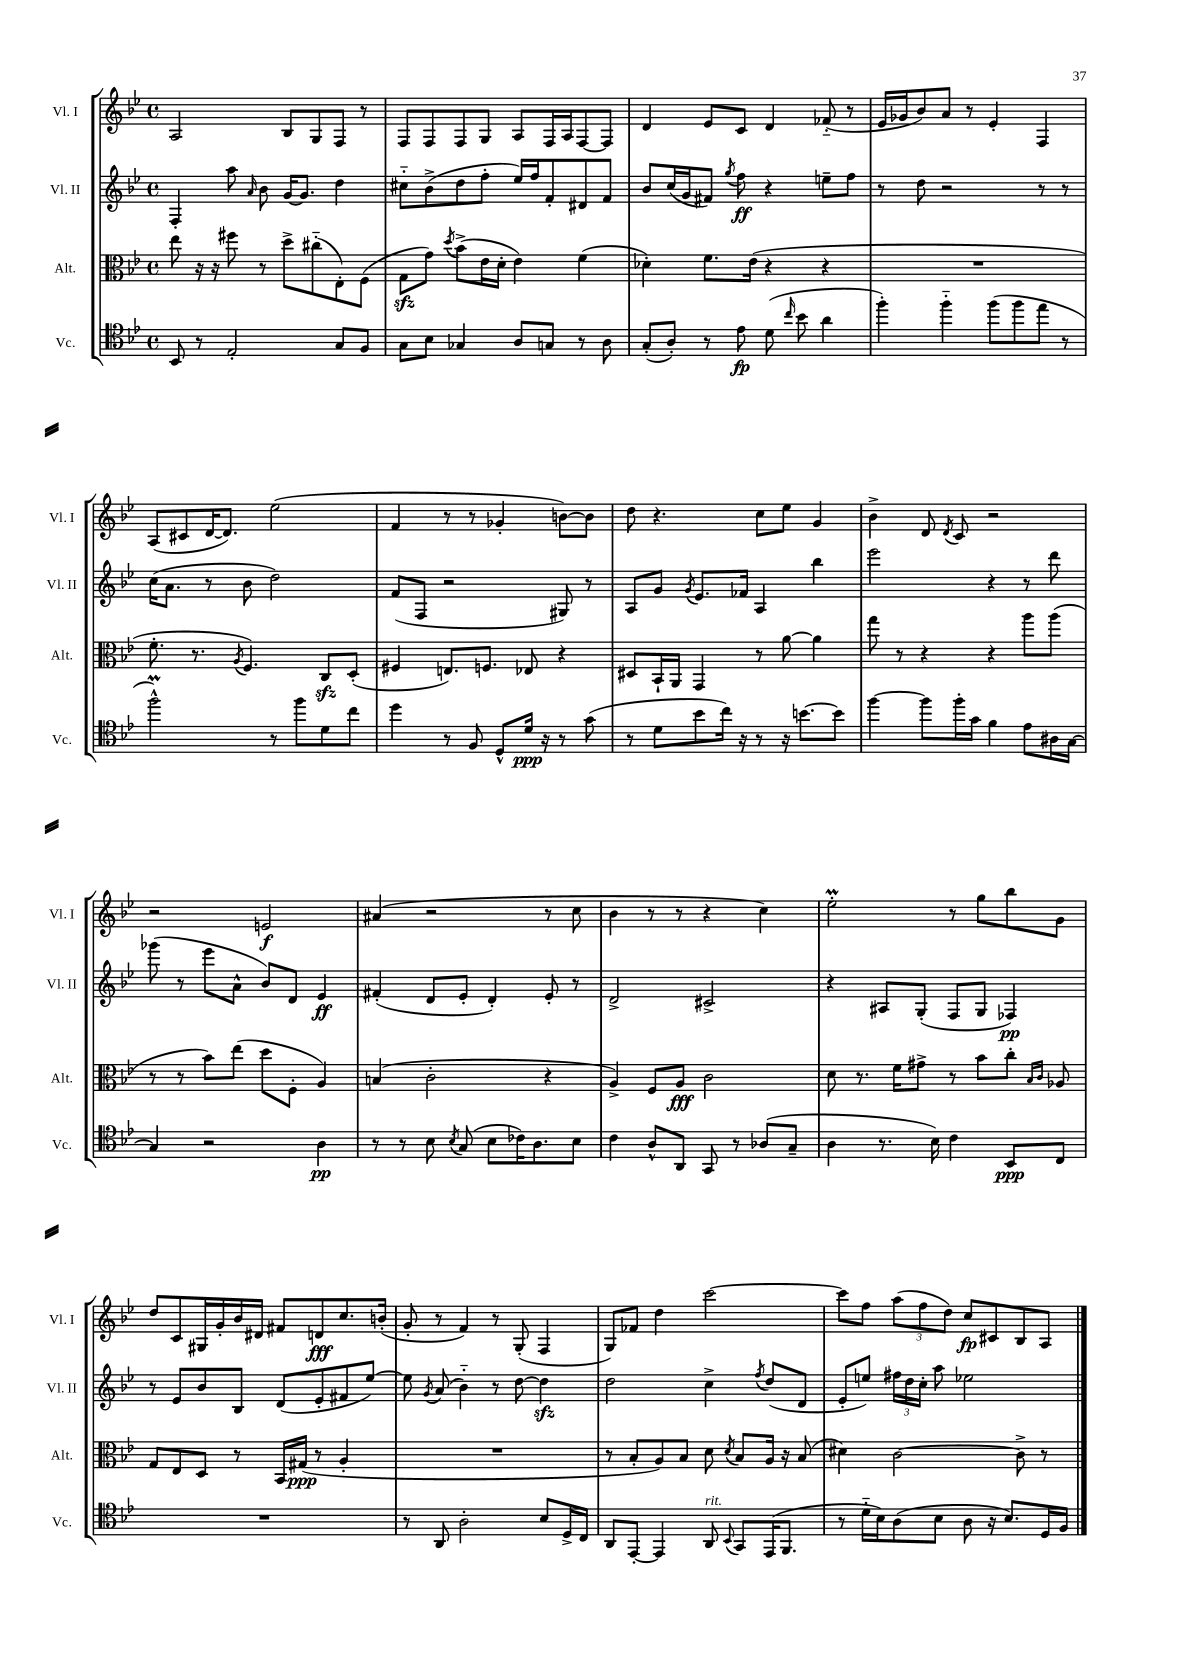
<<
\new StaffGroup <<
\new Staff = "s0" \with { instrumentName = "Vl. I" shortInstrumentName = "Vl. I" } {
    \clef treble \key bes \major \defaultTimeSignature \time 4/4
    \autoBeamOff a2 bes8[ g8 f8] r8 |
    f8[ f8 f8 g8] a8[ f16 a16 f8~ f8] |
    d'4 ees'8[ c'8] d'4 fes'8-_( r8 |
    ees'16[ ges'16 bes'8) a'8] r8 ees'4-. f4 |
    a8[( cis'8 d'16~ d'8.]) ees''2( |
    f'4 r8 r8 ges'4-. b'8[~) b'8] |
    d''8 r4. c''8[ ees''8] g'4 |
    bes'4-> d'8 \acciaccatura { d'8 } c'8 r2 |
    r2 e'2\f |
    ais'4( r2 r8 c''8 |
    bes'4 r8 r8 r4 c''4) |
    ees''2-.\prall r8 g''8[ bes''8 g'8] |
    d''8[ c'8 gis16 g'16-. bes'16 dis'16] fis'8[ d'8\fff c''8. b'16]-.( |
    g'8-. r8 f'4) r8 g8-.( f4 |
    g8[) fes'8] d''4 c'''2~ |
    c'''8[ f''8] \tuplet 3/2 { a''8[( f''8 d''8]) } c''8[\fp cis'8 bes8 a8] \bar "|." |
}
\new Staff = "s1" \with { instrumentName = "Vl. II" shortInstrumentName = "Vl. II" } {
    \clef treble \key bes \major \defaultTimeSignature \time 4/4
    \autoBeamOff f4-. a''8 \grace { a'16 } bes'8 g'16[~ g'8.] d''4 |
    cis''8[-_ bes'8->( d''8 f''8]-. ees''16[) f''16 f'8-. dis'8 f'8] |
    bes'8[ c''16( g'16 fis'8]) \acciaccatura { g''8 } f''8\ff r4 e''8[-- f''8] |
    r8 d''8 r2 r8 r8 |
    c''16[( a'8.] r8 bes'8 d''2) |
    f'8[( f8] r2 gis8) r8 |
    a8[ g'8] \acciaccatura { g'8 } ees'8.[ fes'16] a4 bes''4 |
    ees'''2 r4 r8 d'''8 |
    ges'''8( r8 ees'''8[ a'8]-^ bes'8[) d'8] ees'4\ff |
    fis'4-.( d'8[ ees'8]-. d'4-.) ees'8-. r8 |
    d'2-> cis'2-> |
    r4 ais8[ g8]-.( f8[ g8] fes4\pp) |
    r8 ees'8[ bes'8 bes8] d'8[( ees'8-. fis'8 ees''8]~) |
    ees''8 \acciaccatura { g'8 } a'8( bes'4-_) r8 d''8~ d''4\sfz |
    d''2 c''4-> \acciaccatura { f''8 } d''8[( d'8] |
    ees'8[-. e''8]) \tuplet 3/2 { fis''16[ d''16 c''16]-. } a''8 ees''2 \bar "|." |
}
\new Staff = "s2" \with { instrumentName = "Alt." shortInstrumentName = "Alt." } {
    \clef alto \key bes \major \defaultTimeSignature \time 4/4
    \autoBeamOff ees''8 r16 r16 fis''8 r8 d''8[-> cis''8-_( ees8-.) f8]( |
    g8[\sfz g'8]) \acciaccatura { d''8 } bes'8[->( ees'16 d'16]-. ees'4) f'4( |
    des'4-.) f'8.[ ees'16]( r4 r4 |
    R1 |
    f'8.-. r8. \acciaccatura { a8 } f4.) c8[\sfz d8]-.( |
    fis4 e8.[) f8.] ees8 r4 |
    dis8[ bes,16-! a,16] g,4 r8 a'8~ a'4 |
    g''8 r8 r4 r4 a''8[ a''8]( |
    r8 r8 bes'8[) ees''8]( d''8[ f8]-. a4) |
    b4( c'2-. r4 |
    a4->) f8[ a8]\fff c'2 |
    d'8 r8. f'16[ gis'8]-> r8 bes'8[ c''8]-. \grace { bes16[ c'16] } aes8 |
    g8[ ees8 d8] r8 bes,16[ gis16]\ppp( r8 a4-. |
    R1 |
    r8 bes8[-. a8) bes8] d'8 \acciaccatura { d'8 } bes8[ a16] r16 bes8( |
    dis'4) c'2~ c'8-> r8 \bar "|." |
}
\new Staff = "s3" \with { instrumentName = "Vc." shortInstrumentName = "Vc." } {
    \clef tenor \key bes \major \defaultTimeSignature \time 4/4
    \autoBeamOff bes,8 r8 ees2-. g8[ f8] |
    g8[ bes8] ges4 a8[ g8] r8 a8 |
    g8[-.( a8]-.) r8 ees'8\fp d'8( \grace { c''16 } bes'8 a'4 |
    f''4-.) f''4-_ f''8[( f''8 ees''8] r8 |
    f''2-^\prall) r8 f''8[ d'8 c''8] |
    d''4 r8 f8 d8[-^ d'16]\ppp r16 r8 g'8( |
    r8 d'8[ bes'8 c''16]) r16 r8 r16 b'8.[~ b'8] |
    f''4~ f''8[ f''16-. g'16] f'4 ees'8[ ais16 g16]~ |
    g4 r2 a4\pp |
    r8 r8 bes8 \acciaccatura { bes8 } g8( bes8[ ces'16) a8. bes8] |
    c'4 a8[-^ a,8] g,8 r8 aes8[( g8]-- |
    a4 r8. bes16) c'4 bes,8[\ppp c8] |
    R1 |
    r8 a,8 a2-. bes8[ d16-> c16] |
    a,8[ ees,8]~-. ees,4 a,8^\markup { \italic "rit." } \appoggiatura { bes,8 } g,8[ ees,16( f,8.] |
    r8 d'16[-_ bes16) a8( bes8] a8 r16 bes8.[) d16 f16] \bar "|." |
}
>>
>>
\layout { \context { \Score \remove "Bar_number_engraver" } }
